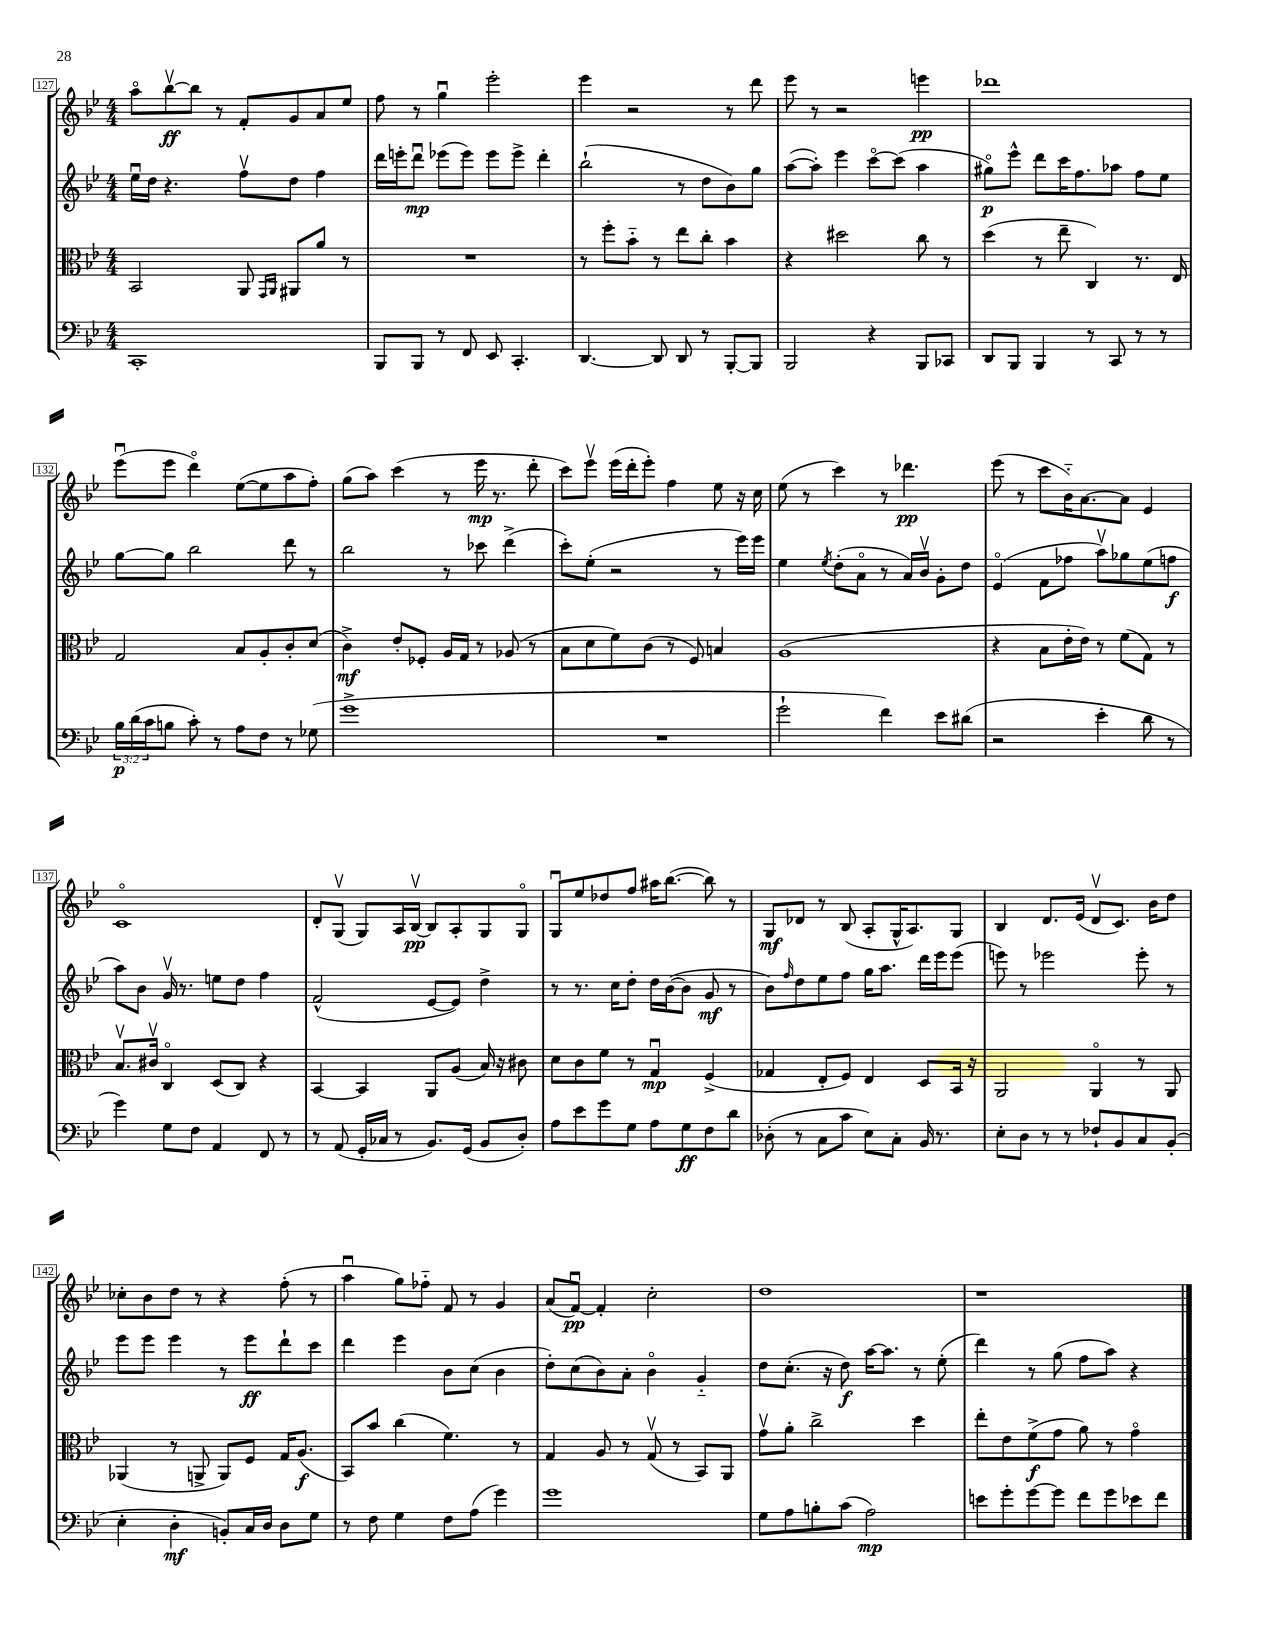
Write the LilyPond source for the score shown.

<<
\new StaffGroup <<
\new Staff = "s0" {
    \clef treble \key bes \major \numericTimeSignature \time 4/4
    a''8\flageolet bes''8~\upbow\ff bes''8 r8 f'8-. g'8 a'8 ees''8 |
    f''8 r8 g''4\downbow ees'''2-. |
    ees'''4 r2 r8 d'''8 |
    ees'''8 r8 r2 e'''4\pp |
    des'''1 |
    ees'''8\downbow( ees'''8 d'''4\flageolet) ees''8~( ees''8 a''8 f''8-.) |
    g''8( a''8) c'''4( r8 ees'''16\mp r8. d'''8-. |
    c'''8) ees'''8\upbow ees'''16( d'''16-. ees'''8-.) f''4 ees''8 r16 c''16 |
    ees''8( r8 c'''4) r8 des'''4.\pp |
    ees'''8( r8 c'''8 bes'16-_) a'8.~ a'8 ees'4 |
    c'1\flageolet |
    d'8-. g8\upbow( g8) a16 bes16~\upbow\pp bes8 a8-. g8 g8\flageolet |
    g8\downbow ees''8 des''8 f''8 ais''16 bes''8.~( bes''8) r8 |
    g8\mf des'8 r8 bes8( a8-. g16-^ a8.) g8 |
    bes4 d'8. ees'16( d'8\upbow c'8.) bes'16 d''8 |
    ces''8-. bes'8 d''8 r8 r4 f''8-.( r8 |
    a''4\downbow g''8) fes''8-_ f'8 r8 g'4 |
    a'8( f'8~\downbow\pp) f'4-. c''2-. |
    d''1 |
    r1 \bar "|." |
}
\new Staff = "s1" {
    \clef treble \key bes \major \numericTimeSignature \time 4/4
    ees''16\downbow d''16 r4. f''8\upbow d''8 f''4 |
    d'''16 e'''16-. d'''8\downbow\mp ees'''8( ees'''8) ees'''8 ees'''8-> d'''4-. |
    bes''2-!( r8 d''8 bes'8) g''8 |
    a''8~( a''8-.) ees'''4 c'''8~\flageolet c'''8( a''4 |
    gis''8\flageolet\p) ees'''8-^ d'''8 c'''16 f''8. aes''8 f''8 ees''8 |
    g''8~ g''8 bes''2 d'''8 r8 |
    bes''2 r8 ces'''8 d'''4->( |
    c'''8-.) ees''8-.( r2 r8 ees'''16) ees'''16 |
    ees''4 \acciaccatura { ees''8 } d''8-.( a'8\flageolet r8 a'16) bes'16\upbow g'8-. d''8 |
    ees'4\flageolet( f'8 fes''8 a''8\upbow) ges''8 ees''8( f''8\f |
    a''8) bes'8 g'16\upbow r8. e''8 d''8 f''4 |
    f'2-^( ees'8~ ees'8) d''4-> |
    r8 r8. c''16 d''8-. d''16 bes'16~( bes'8 g'8\mf r8 |
    bes'8) \grace { f''16 } d''8 ees''8 f''8 g''16 a''8. d'''16 ees'''16 ees'''8( |
    e'''8) r8 ees'''2 ees'''8-. r8 |
    ees'''8 ees'''8 ees'''4 r8 ees'''8\ff d'''8-! c'''8 |
    d'''4 ees'''4 bes'8 c''8( bes'4 |
    d''8-.) c''8( bes'8) a'8-. bes'4\flageolet g'4-_ |
    d''8 c''8.-.( r16 d''8\f) a''16~ a''8. r8 ees''8-.( |
    d'''4) r8 g''8( f''8 a''8) r4 \bar "|." |
}
\new Staff = "s2" {
    \clef alto \key bes \major \numericTimeSignature \time 4/4
    bes,2 a,8 \grace { g,16 a,16 } ais,8 a'8 r8 |
    R1 |
    r8 f''8-. bes'8-_ r8 ees''8 c''8-. bes'4 |
    r4 dis''2 c''8 r8 |
    d''4( r8 ees''8-- c4) r8. ees16 |
    g2 bes8 a8-. c'8-. d'8( |
    c'4->\mf) ees'8-. fes8-. a16 g16 r8 aes8( r8 |
    bes8 d'8 f'8) c'8( r8 f8) b4 |
    a1( |
    r4 bes8 ees'16-. ees'16) r8 f'8( g8) r8 |
    bes8.\upbow cis'16\upbow c4\flageolet d8( c8) r4 |
    bes,4~ bes,4 a,8 a8( bes16) r16 cis'8 |
    d'8 c'8 f'8 r8 g4\downbow\mp f4->( |
    ges4 ees8-. f8) ees4 d8 bes,16 r16 |
    a,2 a,4\flageolet r8 a,8 |
    aes,4( r8 a,8-> a,8) f8 g16 a8.\f( |
    bes,8) bes'8 c''4( f'4.) r8 |
    g4 a8 r8 g8\upbow( r8 bes,8) a,8 |
    g'8\upbow a'8-. c''2-> d''4 |
    ees''8-. ees'8 f'8->\f( g'8 a'8) r8 g'4\flageolet \bar "|." |
}
\new Staff = "s3" {
    \clef bass \key bes \major \numericTimeSignature \time 4/4 \override Staff.TupletNumber.text = #tuplet-number::calc-fraction-text
    c,1-. |
    bes,,8 bes,,8 r8 f,8 ees,8 c,4.-. |
    d,4.~ d,8 d,8 r8 bes,,8~-. bes,,8 |
    bes,,2 r4 bes,,8 ces,8 |
    d,8 bes,,8 bes,,4 r8 c,8 r8 r8 |
    \tuplet 3/2 { bes16\p d'16( c'16 } b8 c'8-.) r8 a8 f8 r8 ges8( |
    g'1-> |
    R1 |
    g'2-! f'4) ees'8 dis'8( |
    r2 ees'4-. d'8 r8 |
    g'4) g8 f8 a,4 f,8 r8 |
    r8 a,8( g,16-. ces16 r8 bes,8.) g,16( bes,8 d8-.) |
    a8 ees'8 g'8 g8 a8 g8\ff f8 d'8 |
    des8-.( r8 c8 c'8 ees8) c8-. bes,16 r8. |
    ees8-. d8 r8 r8 fes8-! bes,8 c8 bes,8-.( |
    ees4-. d4-.\mf b,8-.) c16 d16 d8 g8 |
    r8 f8 g4 f8 a8( g'4) |
    g'1 |
    g8 a8 b8-. c'8( a2\mp) |
    e'8 g'8-. g'8~ g'8 f'8 g'8 ees'8 f'8 \bar "|." |
}
>>
>>
\layout { \context { \Score currentBarNumber = #127 \override BarNumber.stencil = #(make-stencil-boxer 0.1 0.3 ly:text-interface::print) } }
